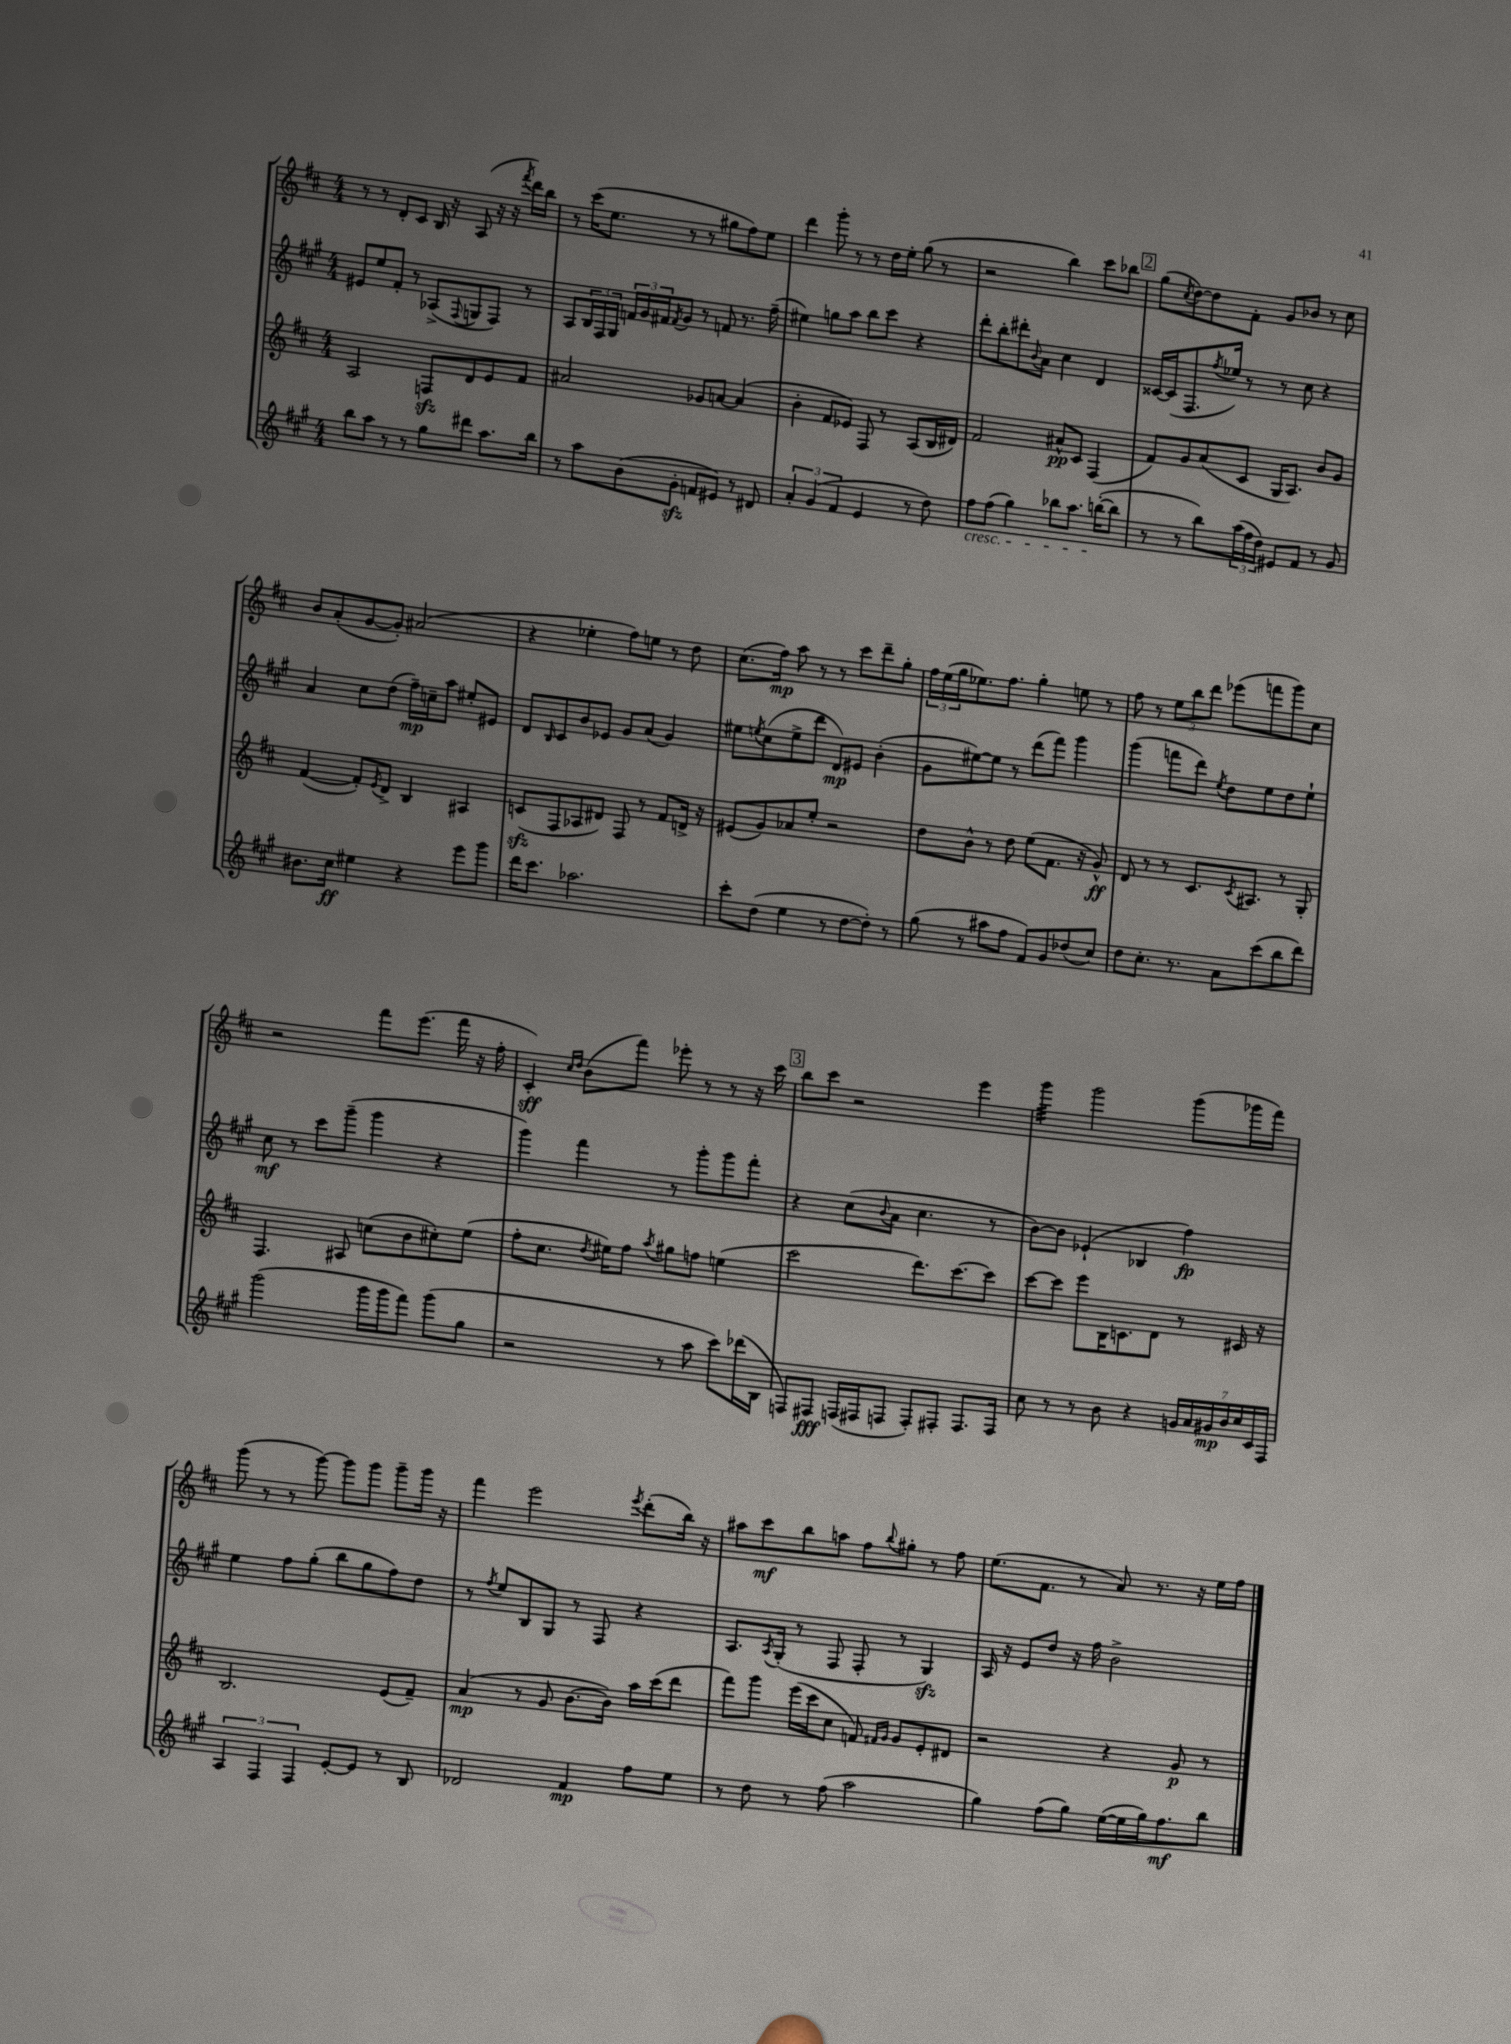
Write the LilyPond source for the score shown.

<<
\new StaffGroup <<
\new Staff = "s0" {
    \clef treble \key d \major \numericTimeSignature \time 4/4
    r8 r8 d'8-. cis'8 b16 r16 a8( r16 r16 \acciaccatura { fis'''8 } d'''16) b''16 |
    r8 cis'''16( e''8. r8 r8 gis''8 fis''8) e''8 |
    d'''4 g'''8-. r8 r8 d''16 e''16-. g''8( r8 |
    r2 b''4) cis'''8 bes''8 |
    \mark \markup { \box "2" } g''8( \acciaccatura { cis''8 } d''8~) d''8 fis'8-. g'8 bes'8 r8 cis''8 |
    b'8 a'8-.( g'8~ g'8-.) ais'2( |
    r4 ees''4-. fis''8) e''8 r8 d''8 |
    cis''8.( fis''16\mp) a''8 r8 r8 cis'''8 d'''8-- g''8-. |
    \tuplet 3/2 { fis''16 e''16( g''16 } ees''8.) fis''8. g''4-. e''8 r8 |
    fis''8 r8 \tuplet 3/2 { e''8 b''8 d'''8 } ees'''8( f'''8 g'''8) cis''8 |
    r2 fis'''8 e'''8.( fis'''16 r16 fis''16-. |
    cis'4-.\sff) \grace { cis''16 d''16 } b'8( fis'''8) ees'''8-. r8 r8 r16 cis'''16 |
    \mark \markup { \box "3" } b''8 cis'''8 r2 e'''4 |
    g'''4:32 g'''2 g'''8( ges'''16 fis'''16) |
    g'''8( r8 r8 g'''8~) g'''8 g'''8 g'''8-- g'''16 r16 |
    fis'''4 e'''2 \acciaccatura { e'''8 } d'''8-.( b''16) r16 |
    ais''8 cis'''8\mf b''8 a''8 fis''8 \appoggiatura { b''8 } gis''8-. r8 fis''8 |
    e''8.( fis'8. r8 a'8) r8. r16 e''16 fis''16 \bar "|." |
}
\new Staff = "s1" {
    \clef treble \key a \major \numericTimeSignature \time 4/4
    eis'8 e''8 fis'8-. r8 aes8->( \appoggiatura { fis8 } g8 fis8) r8 |
    a8 \tuplet 3/2 { b16 fis16 gis16 } \tuplet 3/2 { f'16 gis'16 fis'16 } \acciaccatura { fis'8 } gis'8 r8 f'8 r8. fis''16--( |
    eis''4) g''8 a''8 b''8 cis'''8 r4 |
    d'''8-. b''8-. dis'''8-. \appoggiatura { b'8 } a'8 cis''4 d'4 |
    \mark \markup { \box "2" } cisis'16~ cisis'16( fis8. \acciaccatura { fis''8 } ees''16) r8 r8 cis''8 r4 |
    a'4 cis''8 d''8( fis''16--\mp) c''16-- a''8 eis''8-. eis'8 |
    d'8 \grace { b16 } cis'8 b'8 ees'8 gis'8 a'8( gis'4) |
    eis''8 \acciaccatura { e''8 } cis''8( e''8-> d'''8 d'8\mp) eis'8 b'4-.( |
    gis'8 eis''8~) eis''8 r8 d'''8( fis'''8) gis'''4 |
    gis'''4( f'''8 d'''8) \acciaccatura { e''8 } d''8 e''8 d''8 e''8-! |
    cis''8\mf r8 cis'''8 gis'''8--( gis'''4 r4 |
    gis'''4) fis'''4 r8 gis'''8-. gis'''8 fis'''8-. |
    \mark \markup { \box "3" } r4 cis''8( \appoggiatura { b'8 } a'8 cis''4. r8 |
    b'8~) b'8 ees'4-!( bes4 fis''4\fp) |
    e''4 fis''8 gis''8-.( b''8 gis''8 fis''8) d''8 |
    r8 \acciaccatura { fis''8 } e''8 b8 gis8 r8 fis8 r4 |
    a8. \acciaccatura { a8 } gis16-.( r8 fis8 fis8-. r8 gis4\sfz) |
    a16 r16 e'8 d''8 r16 fis''16 b'2-> \bar "|." |
}
\new Staff = "s2" {
    \clef treble \key d \major \numericTimeSignature \time 4/4
    a2 f8\sfz d'8 e'8 fis'8 |
    ais'2 ges'8 a'8~ a'4( |
    b'4-. fis'8 ees'8) fis8 r8 a8( b16 dis'16) |
    fis'2 ais'8-^\pp cis'8 fis4( |
    \mark \markup { \box "2" } fis'8) g'8 a'8( cis'8 g16 a8.) b'8 g'8 |
    fis'4~( fis'8-.) \acciaccatura { e'8 } d'8-> b4 ais4 |
    c'8\sfz( fis8 aes8 dis'8) fis8 r8 fis'8 d'16-> r16 |
    eis'8( g'8) aes'8 e''8-. r2 |
    d''8 b'8-^ r8 d''8 e''8( fis'8. r16 g'8-^\ff) |
    d'8 r8 r8 cis'8. \acciaccatura { cis'8 } ais8. r8 g8-. |
    fis4. ais8 c''8( b'8 cis''8-.) e''8( |
    fis''8-. cis''8. \acciaccatura { d''8 } eis''16) fis''8 \acciaccatura { a''8 } gis''8 f''8 e''4( |
    \mark \markup { \box "3" } cis'''2 d'''8.) cis'''8.~ cis'''8 |
    cis'''8~ cis'''8 e'''8 b16 c'8. d'8 r8 cis'16 r16 |
    b2. e'8( fis'8--) |
    a'4\mp( r8 g'8 b'8.~ b'16) a''16 cis'''16( d'''8 |
    fis'''8) g'''8 e'''16( cis'''16 cis''8 f'8) \grace { fis'16 g'16 } g'8 e'8-. dis'8 |
    r2 r4 g'8\p r8 \bar "|." |
}
\new Staff = "s3" {
    \clef treble \key a \major \numericTimeSignature \time 4/4
    b''8 a''8 r8 r8 gis''8 dis'''8 a''8. b''16 |
    r8 a''8 b'8( gis'8-.\sfz f'8 eis'8) r8 dis'8 |
    \tuplet 3/2 { a'4-. gis'4( fis'4 } e'4 r8 d''8) |
    fis''8\cresc fis''8( gis''4) bes''8 a''8. b''16~-.\!( b''8 |
    \mark \markup { \box "2" } r8 r8 b''8) \tuplet 3/2 { a''16( fis''16 d''16) } eis'8 fis'8 r8 gis'8 |
    bis'8. cis''16\ff eis''4 r4 e'''8 gis'''8 |
    d'''16 cis'''8. aes''2. |
    cis'''8-. d''8( e''4 r8 d''8~ d''8-.) r8 |
    gis''8( r8 ais''8 fis''8 fis'8) gis'8 des''8( cis''8) |
    d''8 cis''8.-. r8. a'8 cis'''8( b''8 d'''8) |
    gis'''2( gis'''16 gis'''16 fis'''8) gis'''8( gis''8 |
    r2 r8 a''8 cis'''8) des'''16( b16 |
    \mark \markup { \box "3" } f8) fis8\fff f16( fis16 f8 f8-.) fis8-. fis8. fis16 |
    cis''8 r8 r8 b'8 r4 \tuplet 7/4 { g'16 a'16 gis'16\mp b'16 cis''16 cis'16 fis16 } |
    \tuplet 3/2 { a4 fis4 fis4 } e'8~-. e'8 r8 b8 |
    des'2 fis'4\mp fis''8 e''8 |
    r8 d''8 r8 fis''8( a''2 |
    gis''4) fis''8( gis''8) e''16~( e''16 gis''16) fis''8.\mf b''8 \bar "|." |
}
>>
>>
\layout { \context { \Score \remove "Bar_number_engraver" } }
